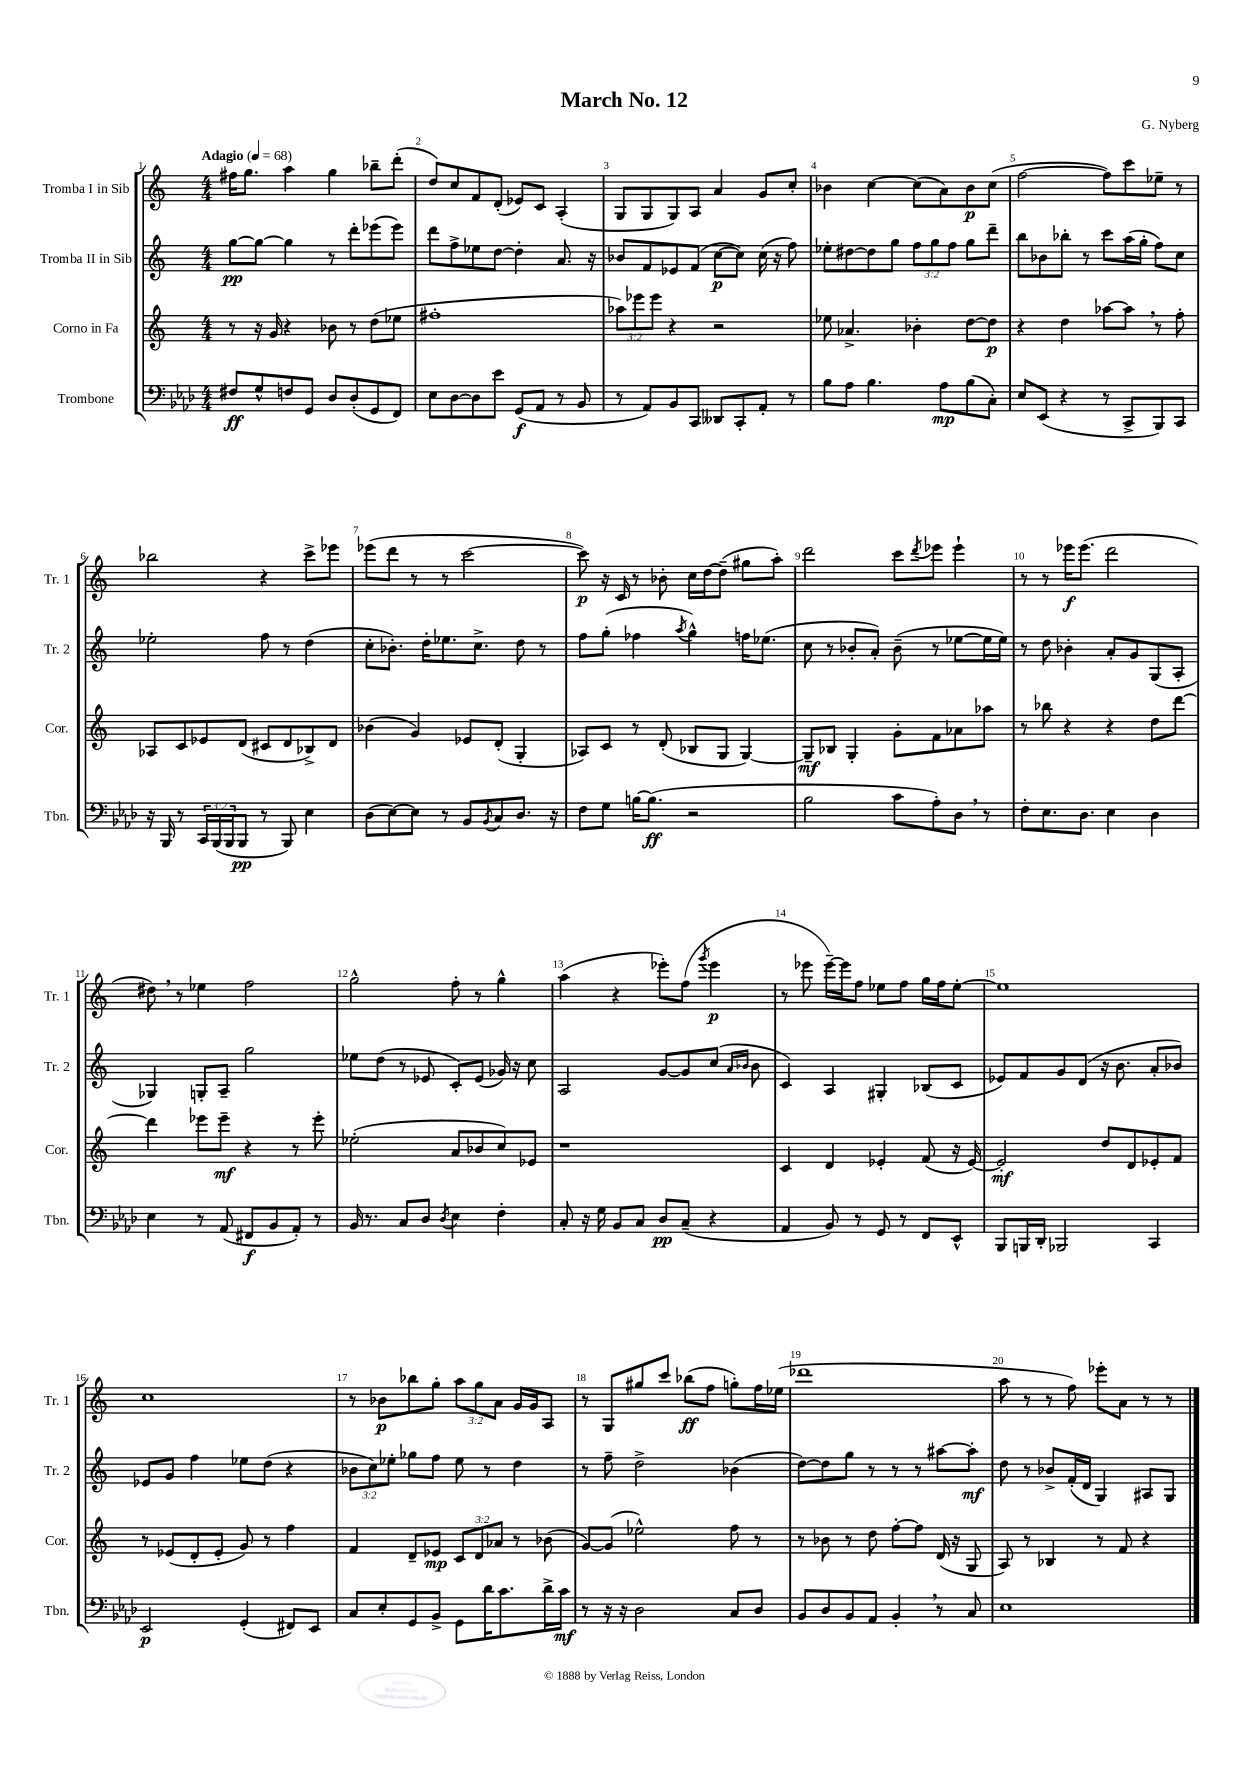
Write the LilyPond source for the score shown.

\header { title = "March No. 12" composer = "G. Nyberg" }
<<
\new StaffGroup <<
\new Staff = "s0" \with { instrumentName = "Tromba I in Sib" shortInstrumentName = "Tr. 1" } {
    \clef treble \key c \major \numericTimeSignature \time 4/4 \override Staff.TupletNumber.text = #tuplet-number::calc-fraction-text \tempo "Adagio" 4 = 68
    fis''16 g''8. a''4 g''4 bes''8-- d'''8-.( |
    d''8) c''8 f'8 d'8-.( ees'8) c'8 a4-.( |
    g8 g8 g8) a8 a'4 g'8 c''8-. |
    bes'4 c''4~ c''8( a'8) bes'8\p c''8( |
    f''2~ f''8) c'''8 ees''8-- r8 |
    bes''2 r4 c'''8-> ees'''8 |
    ees'''8( d'''8 r8 r8 c'''2~ |
    c'''8\p) r16 c'16 r8 bes'8-. c''16 d''16~ d''8--( gis''8 a''8-.) |
    d'''2 c'''8 \acciaccatura { d'''8 } ees'''8 ees'''4-! |
    r8 r8 ees'''16\f ees'''8.( d'''2 |
    dis''8) \breathe r8 ees''4 f''2 |
    g''2-^ f''8-. r8 g''4-^ |
    a''4( r4 ees'''8-.) f''8( \acciaccatura { g'''8 } ees'''4\p |
    r8 ees'''8 ees'''16~--) ees'''16 f''8 ees''8 f''8 g''16 f''16 ees''8~-. |
    ees''1 |
    c''1 |
    r8 bes'8\p bes''8 g''8-. \tuplet 3/2 { a''8 g''8 a'8 } g'16 g'16 a8 |
    r8 g8 gis''8 c'''8 bes''8\ff( f''8 g''8-.) f''16 ees''16( |
    des'''1 |
    a''8 r8 r8 f''8) ees'''8-. a'8 r8 r8 \bar "|." |
}
\new Staff = "s1" \with { instrumentName = "Tromba II in Sib" shortInstrumentName = "Tr. 2" } {
    \clef treble \key c \major \numericTimeSignature \time 4/4 \override Staff.TupletNumber.text = #tuplet-number::calc-fraction-text
    g''8~\pp g''8~ g''4 r8 d'''8-. ees'''8( ees'''8) |
    d'''8 f''8-> ees''8 d''8~ d''4-. a'8. r16 |
    bes'8 f'8 ees'8 f'8( c''8~\p c''8) c''16( r16 f''8) |
    ees''8-. dis''8~ dis''8 g''8 \tuplet 3/2 { f''8 g''8 f''8 } g''8 d'''8-- |
    b''8 bes'8 bes''8-. r8 c'''8 a''16( g''16-. f''8) c''8 |
    ees''2-. f''8 r8 d''4( |
    c''8-. bes'8.-.) d''16-. ees''8. c''8.-> d''8 r8 |
    f''8 g''8-.( fes''4 \acciaccatura { a''8 } g''4-^) f''16 ees''8.( |
    c''8 r8 bes'8-. a'8-.) bes'8--( r8 ees''8~ ees''16 ees''16) |
    r8 d''8 bes'4-. a'8-. g'8 g8( a8-. |
    ges4) g8-. a8-- g''2 |
    ees''8 d''8( r8 ees'8 c'8-.) ees'8( ges'16) r16 c''8 |
    a2 g'8~ g'8 c''8( \grace { a'16 bes'16 } bes'8 |
    c'4) a4 gis4-. bes8( c'8 |
    ees'8) f'8 g'8 d'8( r16 b'8. a'8-. bes'8) |
    ees'8 g'8 f''4 ees''8 d''8( r4 |
    \tuplet 3/2 { bes'8 c''8) ees''8-. } ges''8 f''8 ees''8 r8 d''4 |
    r8 f''8-- d''2-> bes'4( |
    d''8~) d''8 g''8 r8 r8 r8 ais''8~ ais''8-.\mf |
    d''8 r8 bes'8-> f'16-.( d'16 g4) ais8 g8 \bar "|." |
}
\new Staff = "s2" \with { instrumentName = "Corno in Fa" shortInstrumentName = "Cor." } {
    \clef treble \key c \major \numericTimeSignature \time 4/4 \override Staff.TupletNumber.text = #tuplet-number::calc-fraction-text
    r8 r16 g'16 r4 bes'8 r8 d''8( ees''8 |
    fis''1-. |
    \tuplet 3/2 { aes''8) ees'''8 ees'''8 } r4 r2 |
    ees''8 aes'4.-> bes'4-. d''8~ d''8\p |
    r4 d''4 aes''8~ aes''8 \breathe r8 f''8-. |
    aes8 c'8 ees'8 d'8( cis'8 d'8 bes8->) d'8 |
    bes'4( g'4) ees'8 d'8-.( g4-. |
    aes8) c'8 r8 d'8-.( bes8 g8 g4~) |
    g8--\mf bes8 g4-. g'8-. f'8 aes'8 aes''8 |
    r8 bes''8 r4 r4 d''8 d'''8~ |
    d'''4 ees'''8 ees'''8--\mf r4 r8 ees'''8-. |
    ees''2-.( a'8 bes'8 c''8) ees'8 |
    r1 |
    c'4 d'4 ees'4-. f'8( r16 ees'16~) |
    ees'2-.\mf d''8 d'8 ees'8-. f'8 |
    r8 ees'8( d'8-. ees'8-. g'8) r8 f''4 |
    f'4 d'8-- ees'8\mp \tuplet 3/2 { c'8 d'8 aes'8 } r8 bes'8( |
    g'8~) g'8( ees''2-^) f''8 r8 |
    r8 bes'8 r8 d''8 f''8~-. f''8 d'16( r16 g8 |
    a8) r8 bes4 r8 f'8 r4 \bar "|." |
}
\new Staff = "s3" \with { instrumentName = "Trombone" shortInstrumentName = "Tbn." } {
    \clef bass \key aes \major \numericTimeSignature \time 4/4 \override Staff.TupletNumber.text = #tuplet-number::calc-fraction-text
    fis8\ff g8-^ f8 g,8 des8 des8-.( g,8 f,8) |
    ees8 des8~ des8 ees'8 g,8\f( aes,8 r8 bes,8 |
    r8 aes,8) bes,8 c,8 deses,8 c,8-. aes,8-. r8 |
    bes8 aes8 bes4. aes8\mp bes8( c8-.) |
    ees8 ees,8( r4 r8 c,8-> bes,,8) c,8 |
    r16 bes,,16 r8 \tuplet 3/2 { c,16 bes,,16( bes,,16 } bes,,8\pp r8 bes,,8) ees4 |
    des8( ees8~) ees8 r8 bes,8 \acciaccatura { bes,8 } c8 des8. r16 |
    f8 g8 b16~ b8.\ff( r2 |
    bes2 c'8 aes8-.) des8 \breathe r8 |
    f8-. ees8. des8. ees4 des4 |
    ees4 r8 aes,8( fis,8\f bes,8 aes,8-.) r8 |
    bes,16 r8. c8 des8 \acciaccatura { des8 } ees4 f4-. |
    c8-. r16 g16 bes,8 c8 des8\pp c8--( r4 |
    aes,4 bes,8) r8 g,8 r8 f,8 ees,8-^ |
    bes,,8 b,,16 des,16-. bes,,2 c,4 |
    ees,2\p g,4-.( fis,8) ees,8 |
    c8 ees8-. g,8 bes,8-> g,8 des'16 c'8. des'16-> c'16\mf |
    r8 r16 r16 des2 c8 des8 |
    bes,8 des8 bes,8 aes,8 bes,4-. \breathe r8 c8 |
    ees1 \bar "|." |
}
>>
>>
\layout { \context { \Score \override BarNumber.break-visibility = ##(#f #t #t) barNumberVisibility = #all-bar-numbers-visible } }
